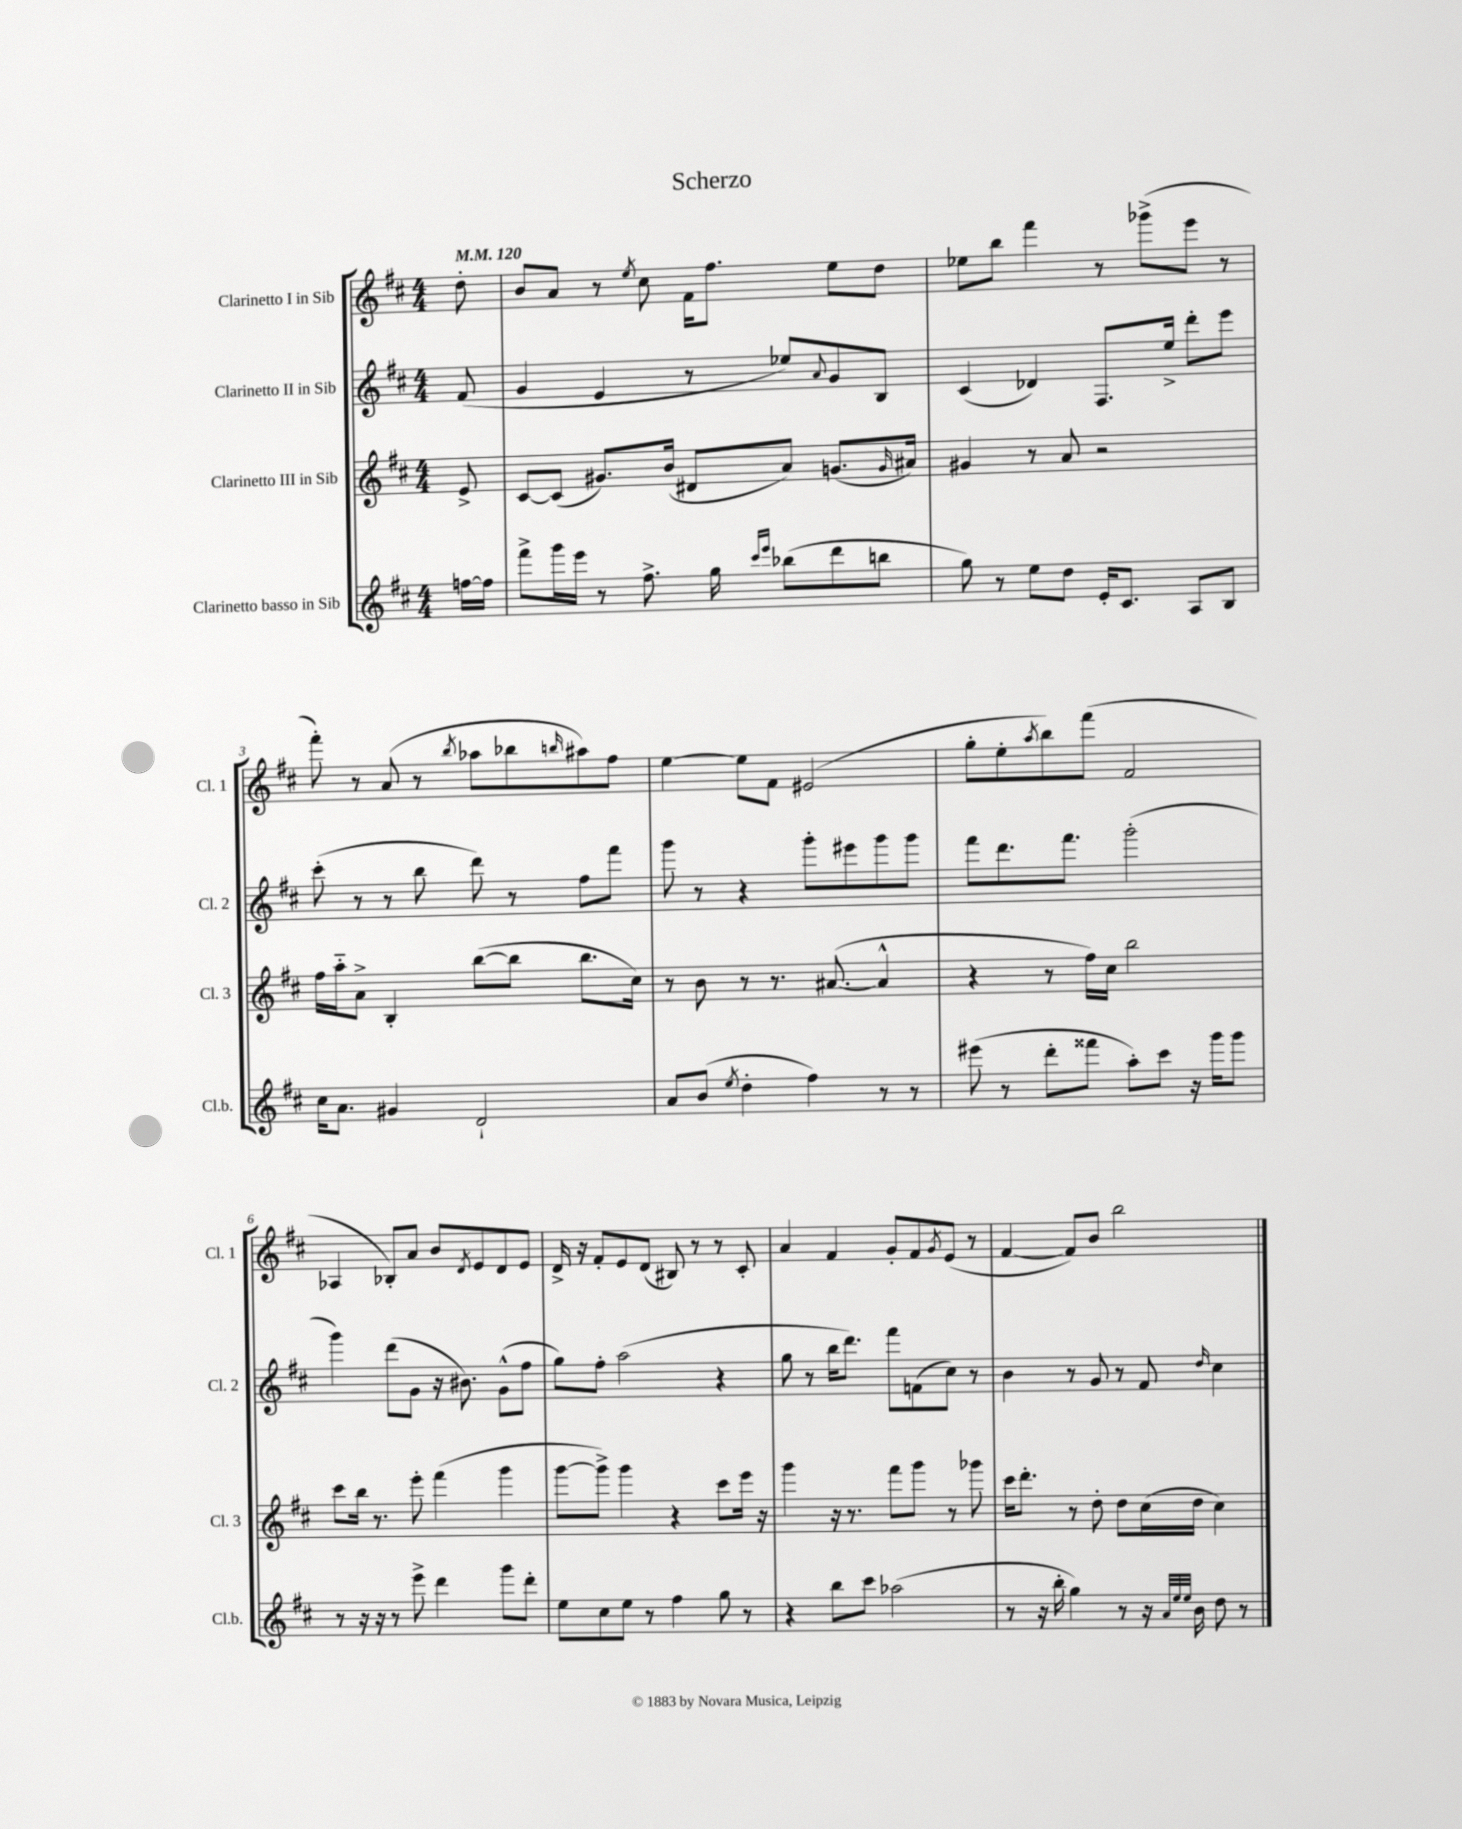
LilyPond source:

\header { title = "Scherzo" }
<<
\new StaffGroup <<
\new Staff = "s0" \with { instrumentName = "Clarinetto I in Sib" shortInstrumentName = "Cl. 1" } {
    \clef treble \key d \major \numericTimeSignature \time 4/4 \partial 8 \tempo 4 = 120
    d''8-. |
    b'8 a'8 r8 \acciaccatura { e''8 } cis''8 fis'16 fis''8. e''8 d''8 |
    ees''8 b''8 fis'''4 r8 ges'''8->( e'''8 r8 |
    fis'''8-.) r8 a'8( r8 \acciaccatura { b''8 } aes''8 bes''8 \grace { b''16 } ais''8) fis''8 |
    e''4~ e''8 fis'8 eis'2( |
    g''8-. e''8-. \acciaccatura { a''8 } b''8) fis'''8( fis'2 |
    aes4 bes8-.) a'8 b'8 \acciaccatura { d'8 } e'8 d'8 e'8 |
    d'16-> r16 fis'8-. e'8 d'8( bis8) r8 r8 cis'8-. |
    a'4 fis'4 g'8-. fis'8 \acciaccatura { g'8 } e'8( r8 |
    fis'4~ fis'8) b'8 b''2 \bar "|." |
}
\new Staff = "s1" \with { instrumentName = "Clarinetto II in Sib" shortInstrumentName = "Cl. 2" } {
    \clef treble \key d \major \numericTimeSignature \time 4/4 \partial 8
    fis'8( |
    g'4 e'4 r8 ees''8) \appoggiatura { a'8 } g'8 b8 |
    cis'4( des'4) fis8. e''16-> d'''8-. e'''8 |
    cis'''8-.( r8 r8 b''8 d'''8) r8 fis''8 fis'''8 |
    g'''8 r8 r4 g'''8-. eis'''8 g'''8 g'''8 |
    fis'''8 d'''8. fis'''8. g'''2-.( |
    g'''4) d'''8( g'8 r16 bis'8.) g'8-^( fis''8 |
    g''8) fis''8-. a''2( r4 |
    g''8 r8 b''16 d'''8.) fis'''8 f'8( cis''8) r8 |
    b'4 r8 g'8 r8 fis'8 \grace { d''16 } cis''4 \bar "|." |
}
\new Staff = "s2" \with { instrumentName = "Clarinetto III in Sib" shortInstrumentName = "Cl. 3" } {
    \clef treble \key d \major \numericTimeSignature \time 4/4 \partial 8
    e'8-> |
    cis'8~ cis'8( gis'8.) b'16( dis'8 a'8) g'8.( \grace { g'16 } ais'16) |
    gis'4 r8 a'8 r2 |
    fis''16 a''16-_ a'8-> b4-. b''8~( b''8 b''8. cis''16) |
    r8 b'8 r8 r8. ais'8.~( ais'4-^ |
    r4 r8 fis''16) cis''16 b''2 |
    cis'''8 b''16 r8. e'''8-. fis'''4( g'''4 |
    g'''8~ g'''8->) g'''4 r4 cis'''8 e'''16 r16 |
    g'''4 r16 r8. fis'''8 g'''8 r8 ges'''8 |
    cis'''16 d'''8.-. r8 d''8-. d''8 cis''16( d''16 cis''4) \bar "|." |
}
\new Staff = "s3" \with { instrumentName = "Clarinetto basso in Sib" shortInstrumentName = "Cl.b." } {
    \clef treble \key d \major \numericTimeSignature \time 4/4 \partial 8
    f''16~ f''16 |
    fis'''8-> g'''16 e'''16 r8 fis''8.-> g''16 \grace { cis'''16 e'''16 } bes''8( d'''8 b''8 |
    g''8) r8 e''8 d''8 e'16-. cis'8. a8 b8 |
    cis''16 a'8. gis'4 d'2-! |
    a'8 b'8( \acciaccatura { e''8 } d''4-. fis''4) r8 r8 |
    eis'''8( r8 d'''8-. fisis'''8 a''8-.) cis'''8 r16 g'''16 g'''8 |
    r8 r16 r16 r8 e'''8-> d'''4 g'''8 d'''8-. |
    e''8 cis''8 e''8 r8 fis''4 g''8 r8 |
    r4 b''8 cis'''8 aes''2( |
    r8 r16 b''16-. g''4) r8 r16 \grace { a'32 e''32 e''32 } b'16 d''8 r8 \bar "|." |
}
>>
>>
